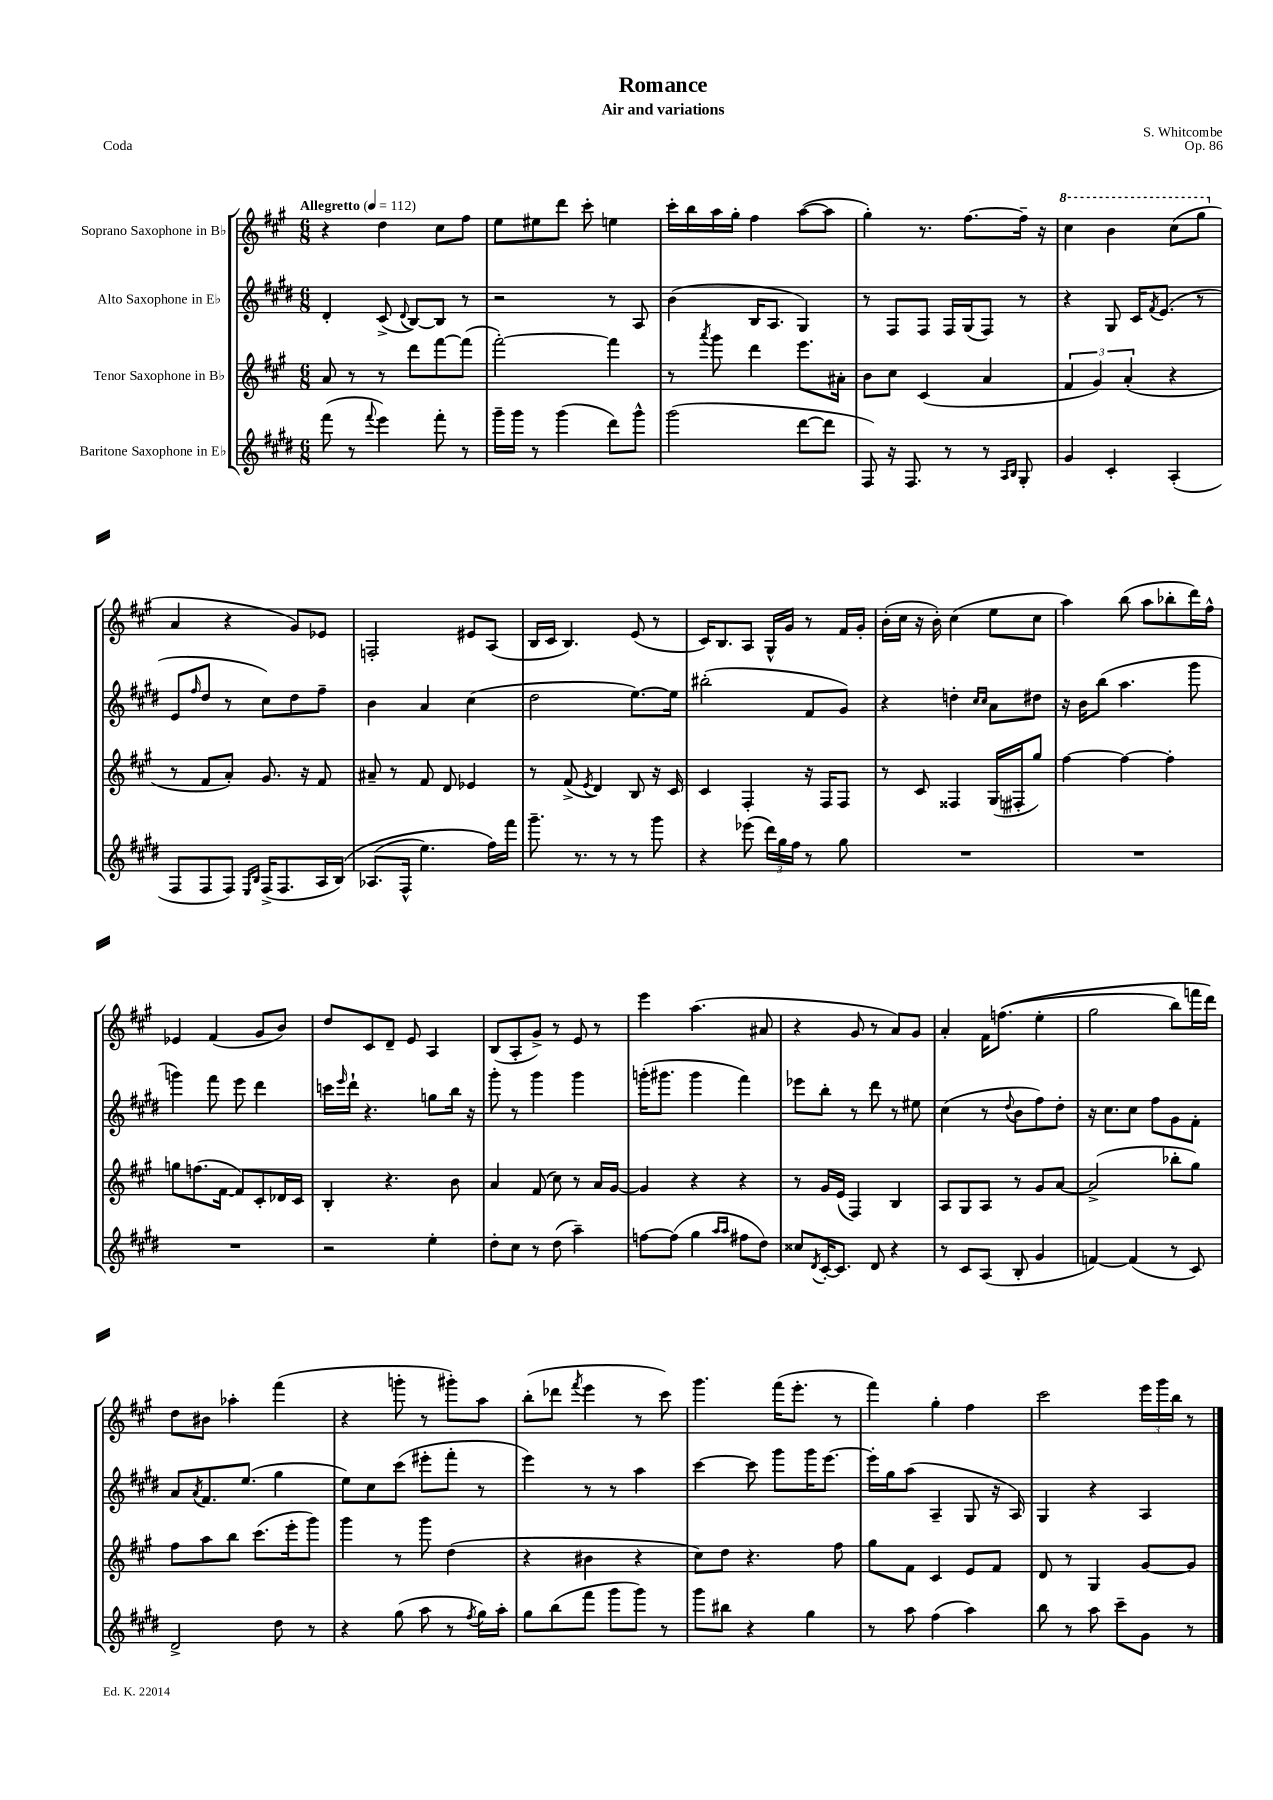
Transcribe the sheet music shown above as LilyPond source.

\header { title = "Romance" composer = "S. Whitcombe" subtitle = "Air and variations" opus = "Op. 86" piece = "Coda" }
<<
\new StaffGroup <<
\new Staff = "s0" \with { instrumentName = "Soprano Saxophone in Bb" } {
    \clef treble \key a \major \numericTimeSignature \time 6/8 \tempo "Allegretto" 4 = 112
    r4 d''4 cis''8 fis''8 |
    e''8 eis''8 d'''8 cis'''8-. e''4 |
    cis'''16-. b''16 a''16 gis''16-. fis''4 a''8~( a''8 |
    gis''4-.) r8. fis''8.~ fis''16-- r16 |
    \ottava #1 cis'''4 b''4 cis'''8( gis'''8 \ottava #0 |
    a'4 r4 gis'8) ees'8 |
    f2-. eis'8 a8( |
    b16 cis'16 b4.) e'8( r8 |
    cis'16) b8. a8 gis16-^ gis'16 r8 fis'16 gis'16-. |
    b'16-.( cis''16 r16 b'16-.) cis''4( e''8 cis''8 |
    a''4) b''8( a''8 bes''8-. d'''16) fis''16-^ |
    ees'4 fis'4( gis'8 b'8) |
    d''8 cis'8 d'8-- e'8 a4 |
    b8( a8-. gis'8->) r8 e'8 r8 |
    e'''4 a''4.( ais'8 |
    r4 gis'8 r8 a'8) gis'8 |
    a'4-. fis'16 f''8.(\( e''4-. |
    gis''2 b''8) f'''16 d'''16\) |
    d''8 bis'8 aes''4-. fis'''4( |
    r4 g'''8-. r8 gis'''8-.) a''8 |
    b''8-.( des'''8 \acciaccatura { fis'''8 } e'''4 r8 cis'''8) |
    gis'''4. fis'''16( e'''8.-. r8 |
    fis'''4) gis''4-. fis''4 |
    cis'''2 \tuplet 3/2 { e'''16 gis'''16 b''16 } r8 \bar "|." |
}
\new Staff = "s1" \with { instrumentName = "Alto Saxophone in Eb" } {
    \clef treble \key e \major \numericTimeSignature \time 6/8
    dis'4-. cis'8->( \appoggiatura { dis'8 } b8~) b8 r8 |
    r2 r8 a8 |
    b'4( b16 a8. gis4) |
    r8 fis8 fis8 fis16 gis16( fis8) r8 |
    r4 gis8 cis'16 \acciaccatura { fis'8 } e'8.( r8 |
    e'8 \grace { fis''16 } dis''8 r8 cis''8) dis''8 fis''8-- |
    b'4 a'4 cis''4( |
    dis''2 e''8.~) e''16 |
    bis''2-.( fis'8 gis'8) |
    r4 d''4-. \grace { cis''16 cis''16 } a'8 dis''8 |
    r16 b'16 b''8( a''4. gis'''8 |
    g'''4) fis'''8 e'''8 dis'''4 |
    c'''16 \grace { e'''16 } dis'''16-! r4. g''8 b''16 r16 |
    gis'''8-. r8 gis'''4 gis'''4 |
    g'''16-.( gis'''8. gis'''4 fis'''4) |
    ees'''8 b''8-. r8 dis'''8 r8 eis''8 |
    cis''4( r8 \appoggiatura { dis''8 } b'8 fis''8) dis''8-. |
    r16 cis''8. cis''8 fis''8 gis'8 fis'8-. |
    a'8 \acciaccatura { a'8 } fis'8. e''8.( gis''4 |
    e''8) cis''8 cis'''8( eis'''8-. fis'''8-. r8 |
    e'''4) r8 r8 a''4 |
    cis'''4~ cis'''8 gis'''8 gis'''16 e'''8.~ |
    e'''16-. gis''16 a''8( a4-- gis8 r16 a16) |
    gis4 r4 a4 \bar "|." |
}
\new Staff = "s2" \with { instrumentName = "Tenor Saxophone in Bb" } {
    \clef treble \key a \major \numericTimeSignature \time 6/8
    a'8 r8 r8 d'''8 fis'''8~ fis'''8( |
    fis'''2~-.) fis'''4 |
    r8 \acciaccatura { a'''8 } gis'''8 d'''4 e'''8. ais'16-. |
    b'8 cis''8 cis'4( a'4 |
    \tuplet 3/2 { fis'4 gis'4) a'4-.( } r4 |
    r8 fis'8 a'8-.) gis'8. r16 fis'8 |
    ais'8-- r8 fis'8 d'8 ees'4 |
    r8 fis'8->( \acciaccatura { e'8 } d'4) b8 r16 cis'16 |
    cis'4 fis4-. r16 fis16 fis8 |
    r8 cis'8 fisis4 gis16( fis16-. gis''8) |
    fis''4~ fis''4~ fis''4-. |
    g''8 f''8.( fis'16~ fis'8) cis'8-. des'16 cis'16 |
    b4-. r4. b'8 |
    a'4 fis'8( cis''8) r8 a'16 gis'16~ |
    gis'4 r4 r4 |
    r8 gis'16 e'16( fis4) b4 |
    a8 gis8 a8 r8 gis'8 a'8~ |
    a'2->( bes''8-. gis''8) |
    fis''8 a''8 b''8 cis'''8.( e'''16-. gis'''8) |
    gis'''4 r8 gis'''8 d''4( |
    r4 bis'4 r4 |
    cis''8) d''8 r4. fis''8 |
    gis''8 fis'8 cis'4 e'8 fis'8 |
    d'8 r8 gis4 gis'8~ gis'8 \bar "|." |
}
\new Staff = "s3" \with { instrumentName = "Baritone Saxophone in Eb" } {
    \clef treble \key e \major \numericTimeSignature \time 6/8
    fis'''8( r8 \appoggiatura { fis'''8 } e'''4) fis'''8-. r8 |
    gis'''16-- gis'''16 r8 gis'''4( dis'''8) gis'''8-^ |
    gis'''2( dis'''8~ dis'''8 |
    fis8) r16 fis8. r8 r8 \grace { a16 b16 } gis8-. |
    gis'4 cis'4-. a4-.( |
    fis8 fis8 fis8) \grace { e16 b16 } fis16->( fis8. a16 b16)\( |
    aes8.( fis16-^ e''4.) fis''16\) fis'''16 |
    gis'''8.-- r8. r8 r8 gis'''8 |
    r4 ees'''8( \tuplet 3/2 { dis'''16) gis''16 fis''16 } r8 gis''8 |
    R2. |
    R2. |
    R2. |
    r2 e''4-. |
    dis''8-. cis''8 r8 dis''8( a''4--) |
    f''8~ f''8( gis''4 \grace { a''16 a''16 } fis''8 dis''8) |
    cisis''8 \acciaccatura { dis'8 } cis'16~-. cis'8. dis'8 r4 |
    r8 cis'8 a8( b8-. gis'4 |
    f'4~) f'4( r8 cis'8) |
    dis'2-> dis''8 r8 |
    r4 gis''8( a''8 r8 \acciaccatura { fis''8 } gis''16) a''16-. |
    gis''8 b''8( fis'''8 gis'''8 gis'''8) r8 |
    gis'''8 bis''8 r4 gis''4 |
    r8 a''8 fis''4( a''4) |
    b''8 r8 a''8 cis'''8-- gis'8 r8 \bar "|." |
}
>>
>>
\layout { \context { \Score \remove "Bar_number_engraver" } }
